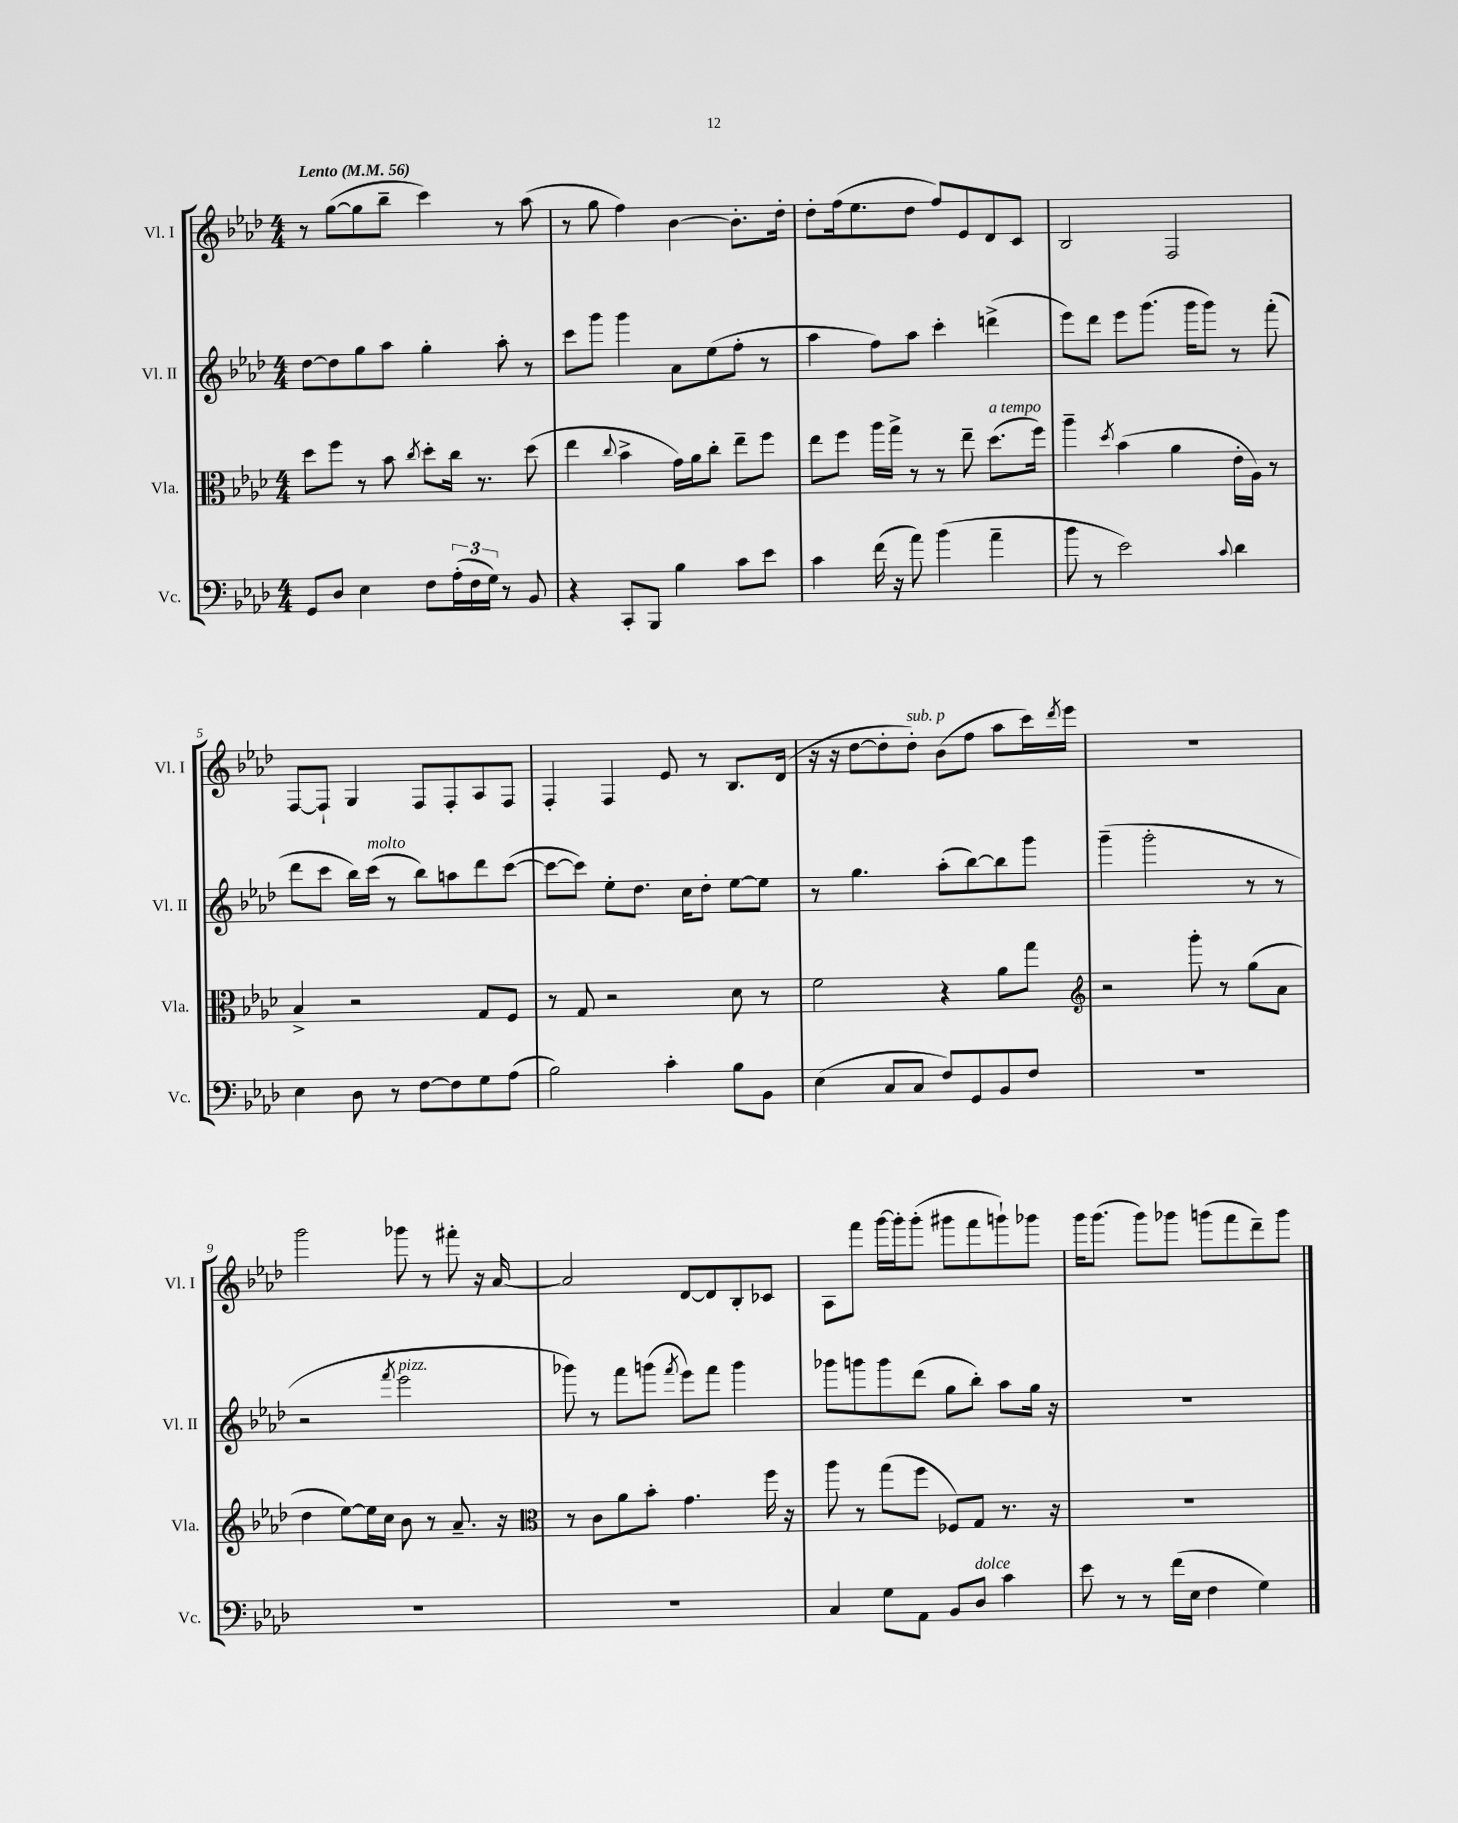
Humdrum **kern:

**kern	**kern	**kern	**kern
*part4	*part3	*part2	*part1
*staff4	*staff3	*staff2	*staff1
*I"Vc.	*I"Vla.	*I"Vl. II	*I"Vl. I
*I'Vc.	*I'Vla.	*I'Vl. II	*I'Vl. I
*clefF4	*clefC3	*clefG2	*clefG2
*k[b-e-a-d-]	*k[b-e-a-d-]	*k[b-e-a-d-]	*k[b-e-a-d-]
*M4/4	*M4/4	*M4/4	*M4/4
*MM56	*MM56	*MM56	*MM56
=1	=1	=1	=1
!	!	!	!LO:TX:a:B:t=Lento
8GG/L	8dd-\L	[8dd-\L	8r
8D-/J	8ff\J	8dd-\]	([8gg\L
4E-\	8r	8gg\	8gg\]
.	8b-\	8aa-\J	8bb-~\J
.	8qcc/	.	.
8F\L	8dd-'\L	4gg'\	4ccc\)
(24A-'\L	16cc\Jk	.	.
24F\	.	.	.
.	8.r	.	.
24G\JJ)	.	.	.
8r	.	8aa-'\	8r
8BB-/	(8dd-\	8r	(8aa-\
=2	=2	=2	=2
4r	4ee-\	8ccc\L	8r
.	.	8ggg\J	8gg\
.	8qqcc/	.	.
8CC'/L	4b-^\	4ggg\	4ff\)
8BBB-/J	.	.	.
4B-\	16g\LL)	8a-\L	[4b-\
.	16a-\J	.	.
.	8cc'\J	(8ee-\	.
8c\L	8ee-~\L	8ff'\J	8.b-'\L]
8e-\J	8ff\J	8r	.
.	.	.	16dd-'\Jk
=3	=3	=3	=3
4c\	8ee-\L	4aa-\	8dd-'\L
.	8ff\J	.	(16ff\k
.	.	.	8.ee-\
(16f\	16aa-\LL	8ff\L)	.
16r	16gg^\JJ	.	.
8a-\)	8r	8aa-\J	8dd-\J
(4b-\	8r	4ccc'\	8ff/L)
.	8ee-~\	.	8e-/
!	!LO:TX:a:i:t=a tempo	!	!
4a-~\	(8.dd-\L	(4dddn^\	8d-/
.	.	.	8c/J
.	16ff\Jk)	.	.
=4	=4	=4	=4
8b-\	4aa-~\	8eee-\L)	2B-/
8r	.	8ddd-\J	.
.	8qdd-/	.	.
2e-\)	(4b-\	8eee-\L	.
.	.	(8.ggg\J	.
.	4a-\	.	2F/
.	.	16ggg\KL	.
.	.	8ggg\J)	.
8qqc/	.	.	.
4d-\	16e-'\LL	8r	.
.	16A-\JJ)	.	.
.	8r	(8fff'\	.
!!LO:LB:g=z
=5	=5	=5	=5
4E-\	4B-^/	8ddd-\L	[8F/L
.	.	8ccc\J	8F`/J]
8D-\	2r	16bb-\LL)	4G/
!	!	!LO:TX:a:i:t=molto	!
.	.	(16ccc\JJ	.
8r	.	8r	.
[8F\L	.	8bb-\L)	8F/L
8F\]	.	8aan\	8F'/
8G\	8G/L	8ddd-\	8A-/
(8A-\J	8F/J	([8ccc\J	8F/J
=6	=6	=6	=6
2B-\)	8r	8ccc\L_	4F'/
.	8G/	8ccc\J])	.
.	2r	8ee-'\L	4F/
.	.	8.dd-\J	.
4c'\	.	.	8e-/
.	.	16cc\KL	.
.	.	8dd-'\J	8r
8B-\L	8d-\	[8ee-\L	8.B-/L
8BB-\J	8r	8ee-\J]	.
.	.	.	(16d-/Jk
=7	=7	=7	=7
(4E-\	2f\	8r	16r
.	.	.	16r
.	.	4.gg\	[8dd-\L
8C/L	.	.	8dd-'\]
!	!	!	!LO:TX:a:i:t=sub. p
8C/J	.	.	8dd-'\J)
8F/L)	4r	(8aa-'\L	(8b-\L
8GG/	.	[8bb-\)	8ff\J
8BB-/	8a-\L	8bb-\]	8aa-\L
8F/J	8gg\J	8ggg\J	16ccc\L)
.	.	.	8qddd-/
.	.	.	16eee-\JJ
=8	=8	=8	=8
*	*clefG2	*	*
1r	2r	(4ggg~\	1r
.	.	2ggg'\	.
.	8ggg'\	.	.
.	8r	.	.
.	(8gg\L	8r	.
.	8a-\J	8r	.
!!LO:LB:g=z
=9	=9	=9	=9
1r	4dd-\	2r	2ggg\
.	[8ee-\L)	.	.
.	16ee-\L]	.	.
.	16cc\JJ	.	.
.	.	8qfff/	.
!	!	!LO:TX:a:i:t=pizz.	!
.	8b-\	2eee-\	8ggg-X\
.	8r	.	8r
.	8.a-~/	.	8fff#X'\
.	.	.	16r
.	16r	.	[16a-/
=10	=10	=10	=10
*	*clefC3	*	*
1r	8r	8ggg-X\)	2a-/]
.	8c\L	8r	.
.	8a-\	8fff\L	.
.	8b-'\J	(8gggn\J	.
.	.	8qfff/	.
.	4.g\	8eee-\L)	[8d-/L
.	.	8fff\J	8d-/]
.	.	4ggg\	8B-'/
.	16ff\	.	8c-X/J
.	16r	.	.
=11	=11	=11	=11
4C/	8aa-\	8ggg-X\L	8A-\L
.	8r	8gggn\	8fff\J
8G\L	(8gg\L	8ggg\	[16ggg\LL
.	.	.	16ggg'\J]
8AA-\J	8ff\J	(8ddd-\J	(8ggg'\J
8BB-/L	8F-X/L)	8gg\L	8ggg#X\L
!LO:TX:a:i:t=dolce	!	!	!
8D-/J	8G/J	8bb-'\J)	8fff\
4c\	8.r	8aa-\L	8gggn`\)
.	.	16gg\Jk	8ggg-X\J
.	16r	16r	.
=12	=12	=12	=12
8e-\	1r	1r	16ggg\KL
.	.	.	(8.ggg\J
8r	.	.	.
8r	.	.	8ggg\L)
(16f\LL	.	.	8ggg-X\J
16E-\JJ	.	.	.
4F\	.	.	(8gggn\L
.	.	.	8fff\
4G\)	.	.	8ddd-~\)
.	.	.	8ggg\J
==	==	==	==
*-	*-	*-	*-
